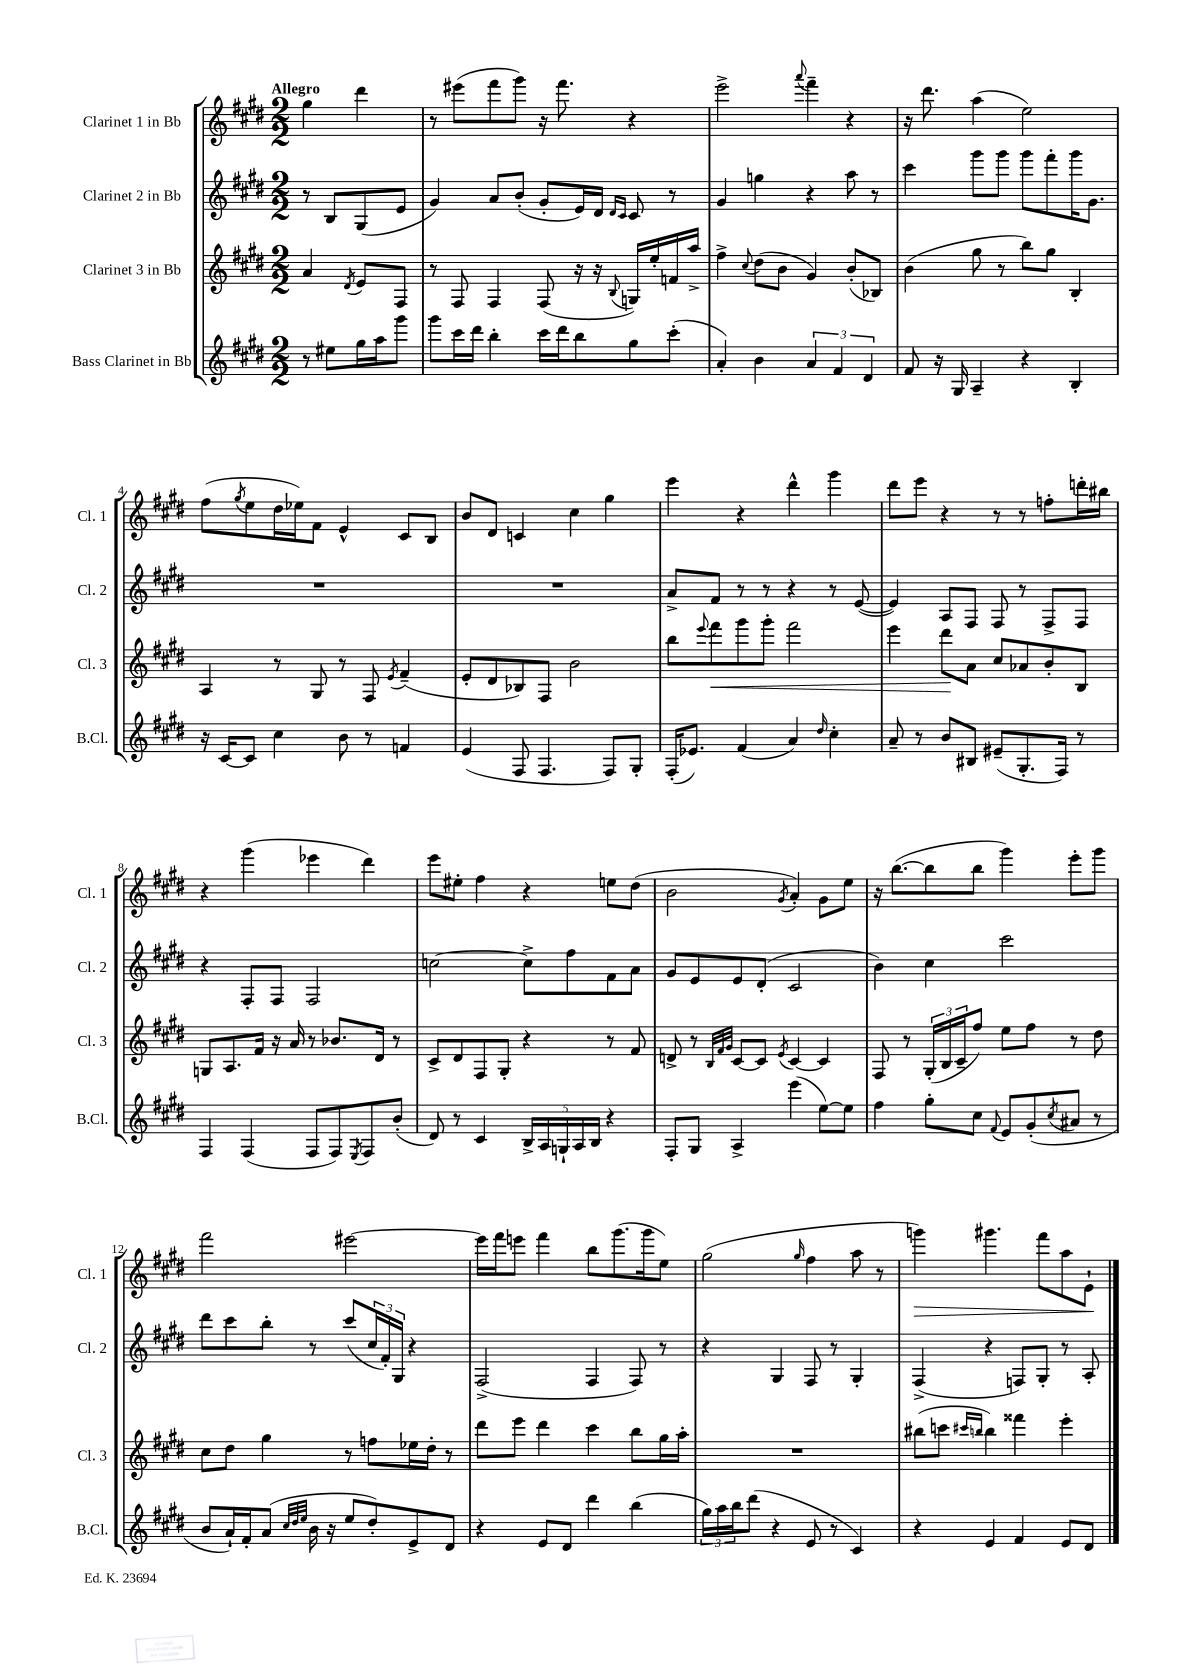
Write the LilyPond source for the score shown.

<<
\new StaffGroup <<
\new Staff = "s0" \with { instrumentName = "Clarinet 1 in Bb" shortInstrumentName = "Cl. 1" } {
    \clef treble \key e \major \numericTimeSignature \time 2/2 \partial 2 \tempo "Allegro"
    gis''4 dis'''4 |
    r8 eis'''8( fis'''8 gis'''8) r16 fis'''8. r4 |
    e'''2-> \appoggiatura { a'''8 } fis'''4-- r4 |
    r16 dis'''8. a''4( e''2) |
    fis''8( \acciaccatura { gis''8 } e''8 dis''16 ees''16) fis'8 e'4-^ cis'8 b8 |
    b'8 dis'8 c'4 cis''4 gis''4 |
    e'''4 r4 dis'''4-^ gis'''4 |
    dis'''8 e'''8 r4 r8 r8 f''8-. d'''16-. bis''16 |
    r4 gis'''4( ees'''4 dis'''4) |
    e'''8 eis''8-. fis''4 r4 e''8 dis''8( |
    b'2 \acciaccatura { gis'8 } a'4-.) gis'8 e''8 |
    r16 b''8.~( b''8 b''8 gis'''4) e'''8-. gis'''8 |
    fis'''2 eis'''2~ |
    eis'''16 fis'''16 e'''8 fis'''4 b''8 gis'''8.( gis'''16 e''8) |
    gis''2( \grace { gis''16 } fis''4 a''8 r8 |
    g'''4\>) gis'''4. fis'''8 a''8 e'8-!\! \bar "|." |
}
\new Staff = "s1" \with { instrumentName = "Clarinet 2 in Bb" shortInstrumentName = "Cl. 2" } {
    \clef treble \key e \major \numericTimeSignature \time 2/2 \partial 2
    r8 b8 gis8( e'8 |
    gis'4) a'8 b'8-.( gis'8-. e'16) dis'16 \grace { dis'16 cis'16 } cis'8 r8 |
    gis'4 g''4 r4 a''8 r8 |
    cis'''4 gis'''8 gis'''8 gis'''8 fis'''8-. gis'''16 gis'8. |
    R1 |
    R1 |
    a'8-> fis'8 r8 r8 r4 r8 e'8~( |
    e'4) a8 fis8 fis8 r8 fis8-> fis8 |
    r4 fis8-. fis8 fis2 |
    c''2~ c''8-> fis''8 fis'8 a'8 |
    gis'8 e'8 e'8 dis'8-.( cis'2 |
    b'4) cis''4 cis'''2 |
    dis'''8 cis'''8 b''8-. r8 cis'''8( \tuplet 3/2 { cis''16 fis'16-.) gis16 } r4 |
    fis2->( fis4 fis8) r8 |
    r4 gis4 fis8 r8 gis4-. |
    fis4->( r4 f8) gis8-. r8 a8-. \bar "|." |
}
\new Staff = "s2" \with { instrumentName = "Clarinet 3 in Bb" shortInstrumentName = "Cl. 3" } {
    \clef treble \key e \major \numericTimeSignature \time 2/2 \partial 2
    a'4 \acciaccatura { dis'8 } e'8 fis8 |
    r8 fis8 fis4 fis8( r16 r16 \appoggiatura { b8 } g16) e''16-. f'16 a''16-> |
    fis''4-> \appoggiatura { cis''8 } dis''8( b'8 gis'4) b'8-.( bes8) |
    b'4( gis''8 r8 b''8) gis''8 b4-. |
    a4 r8 gis8 r8 fis8 \acciaccatura { e'8 } fis'4--( |
    e'8-. dis'8 bes8) fis8 b'2 |
    b''8 \appoggiatura { e'''8 } fis'''8\< gis'''8 gis'''8-. fis'''2 |
    e'''4 dis'''8\! a'8 cis''8 aes'8 b'8-. b8 |
    g8 a8. fis'16 r16 a'16 r8 bes'8. dis'16 r8 |
    cis'8-> dis'8 fis8 gis8-. r4 r8 fis'8 |
    d'8-> r8 \grace { b32 fis'32 gis'32 } cis'8~ cis'8 \acciaccatura { e'8 } cis'4~ cis'4 |
    fis8 r8 \tuplet 3/2 { gis16-.( b16 cis'16-- } fis''8) e''8 fis''8 r8 dis''8 |
    cis''8 dis''8 gis''4 r8 f''8 ees''16 dis''16-. r8 |
    dis'''8 e'''8 dis'''4 cis'''4 b''8 gis''16 a''16-. |
    R1 |
    bis''8( c'''8 \grace { cis'''16 b''16 } b''4) fisis'''4 e'''4-. \bar "|." |
}
\new Staff = "s3" \with { instrumentName = "Bass Clarinet in Bb" shortInstrumentName = "B.Cl." } {
    \clef treble \key e \major \numericTimeSignature \time 2/2 \partial 2
    r8 eis''8 gis''16 a''16 gis'''8 |
    gis'''8 cis'''16 dis'''16 b''4-. cis'''16 dis'''16 b''8 gis''8 cis'''8-.( |
    a'4-.) b'4 \tuplet 3/2 { a'4 fis'4 dis'4 } |
    fis'8 r16 gis16 a4-- r4 b4-. |
    r16 cis'16~ cis'8 cis''4 b'8 r8 f'4 |
    e'4( fis8 fis4. fis8) gis8-. |
    fis16-.( ees'8.) fis'4( a'4) \grace { dis''16 } cis''4-. |
    a'8-- r8 b'8 bis8 eis'8--( gis8.-. fis16) r8 |
    fis4 fis4( fis8 fis8) \acciaccatura { e8 } fis8 b'8-.( |
    dis'8) r8 cis'4 \tuplet 5/4 { b16-> a16 g16-! a16 b16 } r4 |
    fis8-. gis8 a4-> e'''4( e''8~) e''8 |
    fis''4 gis''8-. cis''8 \appoggiatura { fis'8 } e'8 gis'8-.( \acciaccatura { cis''8 } ais'8 r8 |
    b'8 a'16-!) fis'16-. a'8( \grace { cis''32 dis''32 e''32 } b'16 r16 e''8 dis''8-.) e'8-> dis'8 |
    r4 e'8 dis'8 dis'''4 b''4( |
    \tuplet 3/2 { gis''16) a''16 b''16 } dis'''8( r4 e'8 r8 cis'4) |
    r4 e'4 fis'4 e'8 dis'8 \bar "|." |
}
>>
>>
